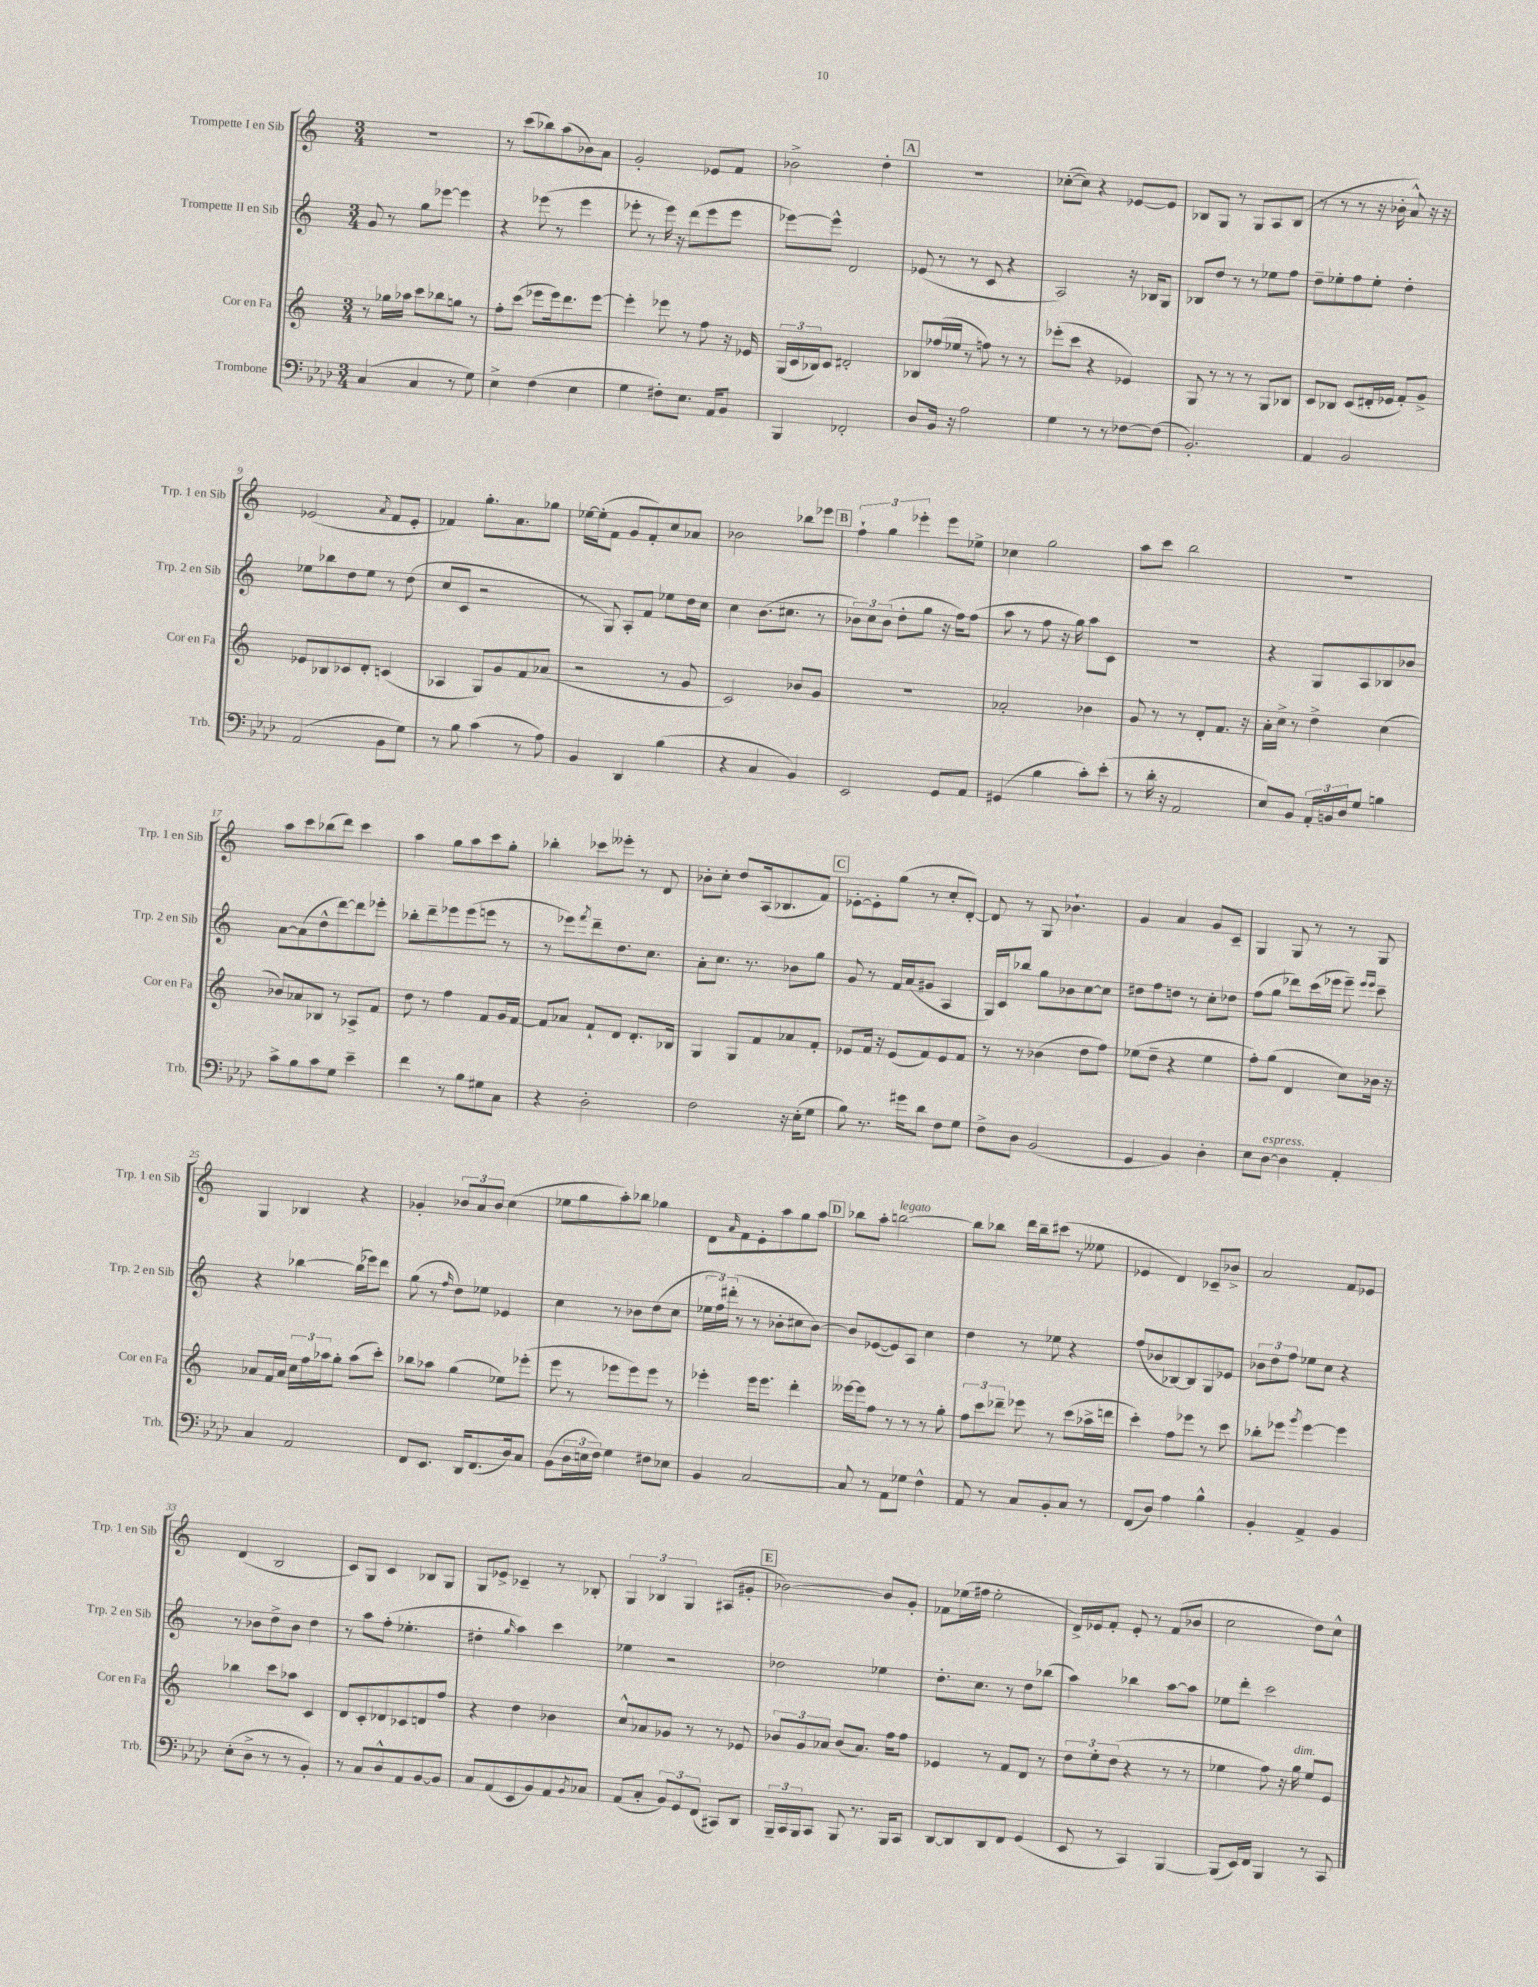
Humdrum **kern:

**kern	**kern	**kern	**kern
*part4	*part3	*part2	*part1
*staff4	*staff3	*staff2	*staff1
*I"Trombone	*I"Cor en Fa	*I"Trompette II en Sib	*I"Trompette I en Sib
*I'Trb.	*I'Cor en Fa	*I'Trp. 2 en Sib	*I'Trp. 1 en Sib
*clefF4	*clefG2	*clefG2	*clefG2
*k[b-e-a-d-]	*k[]	*k[]	*k[]
*M3/4	*M3/4	*M3/4	*M3/4
=1	=1	=1	=1
(4C/	8r	8g/	2.r
.	16gg-X\LL	8r	.
.	16aa-X\JJ	.	.
4C/	8ccc\L	8gg\L	.
.	8bb-X\	[8eee-X\J	.
8r	8ggn\J	4eee-\]	.
8G\)	8r	.	.
=2	=2	=2	=2
4E-^\	8ff'\L	4r	8r
.	(8ccc\J	.	(8ccc\L
(4F\	8eee-X\L	(8eee-X\	8bb-X\)
.	16eee-\k)	8r	(8aa\
.	8.ddd\	.	.
4E-\	.	4eee-\	8b-X\)
.	[8eee-\J	.	8a\J
=3	=3	=3	=3
4G\	4eee-'\]	8eee-X'\	2g'/
.	.	8r	.
8F#X'\L)	8eee-X\	16eee-\)	.
.	.	16r	.
8.E-\J	8r	(8ddd\L	.
.	8ff\	8eee-\	8e-X/L
16AA-/KL	.	.	.
8BB-/J	16r	8eee-\J	8f/J
.	16e-X/	.	.
=4	=4	=4	=4
4BBB-/	(24G/LL	[8eee-X\L)	2b-X^\
.	24c/	.	.
.	24B-X/J)	.	.
.	8c/J	8eee-^^\J]	.
2FF-X'/	2d#X'/	2d/	.
.	.	.	4dd'\
!!LO:REH:place=s1:t=A
=5	=5	=5	=5
8D-/L	8B-X/L	(8e-X/	2.r
16BB-/Jk	(16ff-X/L	8r	.
16r	16ee-X/JJ	.	.
2A-\	8r	8r	.
.	8ffn\)	8c/	.
.	8r	4r	.
.	8r	.	.
=6	=6	=6	=6
4G\	(8eee-X'\L	2A/)	([8cc-X'\L
.	8ccc\J	.	8cc-\J])
8r	4r	.	4r
8r	.	.	.
[8F-X\L	4e-X/)	16r	[8e-X/L
.	.	16B-X/KL	.
(8F-\J]	.	8G/J	8e-/J]
=7	=7	=7	=7
2.BB-'/)	8G/	8B-X/L	8B-X/L
.	8r	8dd/J	8G/J
.	8r	8r	8r
.	8r	8r	8G/L
.	8G/L	8ee-X\L	8A/
.	8B-X/J	8ff\J	(8B-/J
=8	=8	=8	=8
4AA-/	8c/L	8dd~\L	8r
.	8B-X/J	8ee-X'\	8r
2BB-/	(8c/L	8ff\	8r
.	16d#X'/L	8ee-'\J	16r
.	16e-X/JJ	.	16b-X'\
.	8f'/L)	4dd'\	8a^^/)
.	8g^/J	.	16r
.	.	.	16r
!!LO:LB:g=z
=9	=9	=9	=9
(2AA-/	8e-X/L	8ee-X\L	(2e-X/
.	8B-X/	8bb-X\	.
.	8c-X/	8dd\	.
.	8d'/J	8ee-\J	.
.	.	.	8qa/
8BB-\L	(4cn/	8r	8f/L
8G\J)	.	(8dd\	8e-'/J
=10	=10	=10	=10
8r	4A-X/	8cc/L	4f-X/)
8B-\	.	8c/J	.
(4c\	8G/L)	2r	8.gg'\L
.	8g/	.	.
.	.	.	8.a\
8r	8f/	.	.
8A-\)	(8a-X/J	.	8gg-X\J
=11	=11	=11	=11
4BB-/	2r	8r	[16ee-X\LL
.	.	.	(16ee-'\J]
.	.	8G/)	8f\J
4DD-/	.	8A'/L	8g/L
.	.	8f/J	8f'/)
(4B-\	8r	8ee-X\L	8cc/
.	8g/	16dd\L	8a-X/J
.	.	16cc\JJ	.
=12	=12	=12	=12
4r	2c/)	4cc\	2b-X\
4C/	.	(8.b\L	.
.	.	8.cc#X\J	.
4BB-/)	8b-X/L	.	8bb-X\L
.	8g/J	8r	8eee-X\J
!!LO:REH:place=s1:t=B
=13	=13	=13	=13
2EE-/	2.r	12b-X\L)	6ff`\
.	.	12cc\	.
.	.	(12b-\J	6gg\
.	.	8dd'\L	.
.	.	.	6eee-X'\
.	.	8gg\J	.
8GG/L	.	16r	8eee-\L
.	.	16ff\KL)	.
8AA-/J	.	(8ff\J	8ee-X^\J
=14	=14	=14	=14
(4GG#X/	2a-X'/	8aa\	4cc-X\
.	.	8r	.
4B-\	.	8ff\	2gg\
.	.	16r	.
.	.	16gg\)	.
8c'\L)	4b-X\	8aa\L	.
(8e-'\J	.	8c\J	.
=15	=15	=15	=15
8r	8g/	2.r	8aa\L
16d-'\	8r	.	8ccc\J
16r	.	.	.
2AA-/	8r	.	2bb\
.	8d'/L	.	.
.	8.f/J	.	.
.	16r	.	.
=16	=16	=16	=16
8E-/L)	16a'\LL	4r	2.r
.	16cc^\JJ	.	.
8BB-/J	8r	.	.
24AA-'/LL	4dd^\	8G/L	.
24BBn/	.	.	.
24D-/J	.	.	.
8G/J	.	8A/	.
4Bn\	(4cc\	8B-X/	.
.	.	8b-X/J	.
!!LO:LB:g=z
=17	=17	=17	=17
8c^\L	8b-X/L)	[8a\L	8aa\L
8B-\	8a-X/	(8a\]	8ccc\
8c\	8B-X/J	8dd^^\	(8bb-X\
8G\J	8r	[8ddd\)	8ddd\J)
4e-~\	8A-X^/L	8ddd\]	4ccc\
.	8f/J	8eee-X'\J	.
=18	=18	=18	=18
4f\	8dd\	8bb-X'\L	4aa\
.	8r	8ddd~\	.
8r	4ff\	8eee-X\	8gg\L
8B-\L	.	(8eee-\	8aa\
8G#X\	8f/L	8eeen\J	8ccc\
8C\J	16g/L	8r	8gg'\J
.	[16f/JJ	.	.
=19	=19	=19	=19
4r	8f/L]	8r	4bb-X'\
.	8a-X/J	8eee-X\L)	.
.	.	8qfff/	.
2D-'\	8f`/L	8ddd~\	8ccc-X\L
.	8d/J	8.dd\	8eee--X'\J
.	8.d'/L	.	8r
.	.	8.cc\J	.
.	.	.	8d/
.	16B-X/Jk	.	.
=20	=20	=20	=20
2F\	4G/	8a'\L	8b-X'\L
.	.	8.cc\J	8cc'\J
.	8G/L	.	8dd/L
.	.	8.r	.
.	8f/	.	(16A/k
.	.	.	8.B-X/
16r	8a-X/	8b-X\L	.
(16E-'\KL	.	.	.
8G\J	8f'/J	8gg\J	8f/J)
!!LO:REH:place=s1:t=C
=21	=21	=21	=21
8B-\)	8e-X/L	8g/	[8e-X'\L
8.r	16f/Jk	8r	8e-'\]
.	16r	.	.
.	(8e-/L	16f/LL	(8gg\J
16g#X\KL	.	(16a/J	.
8d-\J	8f/)	8g#X/J	8r
8F\L	8e-/	4A/	8cc'/L
8G\J	8f/J	.	[8d'/J)
=22	=22	=22	=22
8F^\L	8r	16G/LL)	8d/]
.	.	16c/J	.
8D-\J	8r	8bb-X/J	8r
(2BB-/	(4b-X\	8gg\L	8G/
.	.	8b-X\	4.b-X`\
.	8dd\L	[8cc\	.
.	8ff\J)	8cc\J]	.
=23	=23	=23	=23
4GG/	(8ee-X\L	8dd#X\L	4g/
.	8dd~\J	8ff\	.
4BB-/)	4r	8ddn\J	4a/
.	.	8r	.
4D-'\	4ee-\	8cc'\L	8g/L
.	.	8dd-X\J	8c~/J
=24	=24	=24	=24
8E-\L	8ff'\L)	(8ff\L	4G/
!LO:TX:a:i:t=espress.	!	!	!
[8D-\J	(8gg\J	8gg\J	.
4D-\]	4d/	8ddd-X\L)	8G/
.	.	(16ccc\L	8r
.	.	16eee-X\JJ	.
4AA-'/	8cc\L)	8eee-~\)	8r
.	.	16qqeee-/LL	.
.	.	16qqeee-/JJ	.
.	16b-X\Jk	8ccc~\	8G/
.	16r	.	.
!!LO:LB:g=z
=25	=25	=25	=25
4C/	8a-X/L	4r	4G/
.	16f/L	.	.
.	16a-/JJ	.	.
2AA-/	24cc\LL	[4bb-X\	4B-X/
.	24ff\	.	.
.	24aa-X\J	.	.
.	8gg'\J	.	.
.	(8aa-\L	(16bb-\LL]	4r
.	.	16eee-X\J)	.
.	8ccc'\J)	8ddd\J	.
=26	=26	=26	=26
8FF/L	8bb-X\L	(8gg\	4g-X'/
8.EE-/J	8aa-X\J	8r	.
.	.	16qqff/	.
.	(4gg\	8dd\L)	12b-X/L
16DD-/KL	.	.	.
.	.	.	12a/
(8.FF/	.	8ee-X\J	.
.	.	.	12b-/J
.	8ee-X\L)	4e-X/	(4cc\
16D-/k)	.	.	.
8C/J	(8eee-X'\J	.	.
=27	=27	=27	=27
(8BB-\L	8eee\	4cc\	8ee-X\L
24D-\L	8r	.	8gg\
24En\	.	.	.
24F\JJ)	.	.	.
4G\	8eee-X\L	8r	8aa'\)
.	8eee-\)	8b-X\L	8bb-X\J
8F#X\L	8eee-\J	(8dd\	4gg-X\
8E-X\J	8r	8cc\J	.
=28	=28	=28	=28
4BB-/	4eee-X'\	24ee-X\LL	8d\L
.	.	24ff\)	.
.	.	(24ddd#X'\JJ	.
.	.	.	16qqa/
.	.	8r	8f\
[2C/	16eee-\KL	8r	8e'\
.	8.eee-\J	.	.
.	.	8b-X'\L	8aa\
.	4ddd'\	8cc#X\	8gg\
.	.	[8b-\J)	8aa\J
!!LO:REH:place=s1:t=D
=29	=29	=29	=29
8C/]	[16eee--X\LL	8b-/L]	8bb-X\L
.	16eee--\J]	.	.
8r	8ff\J	([8e-X/	8aa'\J
!	!	!	!LO:TX:a:i:t=legato
8AA-\L	8r	8e-/])	[2bbn\
8G-X\J	8r	8A/J	.
4F^^\	8r	4cc\	.
.	8gg'\	.	.
=30	=30	=30	=30
8AA-/	12ff\L	4dd\	8bb\L]
.	12ccc\	.	.
8r	.	.	8bb-X\J
.	12ddd-X~\J	.	.
8C/L	8eee-X\	8r	16ddd\LL
.	.	.	16bb-~\J
8BB-'/	8r	8ee-X\	(8ccc#X\J
8C/J	(8ccc\L	4r	8r
8r	16aa-X^\L	.	8ee--X\
.	16dddn\JJ	.	.
=31	=31	=31	=31
(8FF/L	4ccc'\)	(8ff/L	4e-X/
8D-/J)	.	8b-X/	.
4A-\	8ff\L	[8B-X/)	4d/)
.	8eee-X\J	8B-/]	.
4B-^^\	8r	8G/	8c-X~/L
.	8ccc\	8e-X/J	8b-X^/J
=32	=32	=32	=32
4BB-'/	8bb-X'\L	12b-X\L	2a/
.	.	12dd\	.
.	8eee-X\J	.	.
.	.	12ff\J	.
.	8qggg/	.	.
4AA-^/	[4eee-\	8ee-X\L	.
.	.	8cc\J	.
4BB-/	4eee-\]	4r	8f/L
.	.	.	8e-X/J
!!LO:LB:g=z
=33	=33	=33	=33
(8E-'\L	4bb-X\	8r	(4d/
8D-^\J	.	8b-X\L	.
8r	8ccc\L	8dd^\	2B/
8r	8aa-X\J	8b-\J	.
4BB-'/)	4c/	4dd\	.
=34	=34	=34	=34
8r	8d/L	8r	8c/L)
8C/L	8c'/	8aa\L	8G/J
8D-^^/	8d-X/	(8ff'\J	4c/
8AA-/	8c-X/	4.ee-X'\	.
[8BB-/	8dn/	.	8B-X/L
8BB-/J]	8ff/J	.	8G/J
=35	=35	=35	=35
8C/L	4r	4dd#X'\	8G/L
(8AA-/	.	.	8e-X^/J
.	.	16qqgg/	.
8EE-/	4dd\	4aa\)	4c-X~/
8BB-/)	.	.	.
8AA-/	4b-X\	4ccc\	8r
8qBB-/	.	.	.
8C-X/J	.	.	8B-X'/
=36	=36	=36	=36
(8AA-/L	8cc^^/L	4ee-X\	6G/
8C'/J	8a-X/	.	.
.	.	.	6B-X/
12BB-/L)	8g-X/J	2r	.
12GG/	.	.	6G/
.	8r	.	.
(12FF/J	.	.	.
8CC#X/L)	8r	.	(8A#X/L
8DD-/J	8e-X/	.	8g#X'/J
!!LO:REH:place=s1:t=E
=37	=37	=37	=37
24BBB-~/LL	12b-X/L	2dd-X\	[2b-X\)
24CC/	.	.	.
24BBB-/J	12g/	.	.
8CC/J	.	.	.
.	12a-X/J	.	.
8BBB-/	(8b-/L	.	.
8.r	8.a-/J)	.	.
.	.	4ee-X\	8b-/L]
16BBB-/KL	16ff\KL	.	.
8CC/J	8ff\J	.	8g'/J
=38	=38	=38	=38
[8DD-/L	4e-X/	8.dd'\L	8f-X\L
8DD-/]	.	.	(16ee-X\L
.	.	8.cc\J	16ff#X\JJ
8DD-/	8r	.	2ee-'\
8FF/J	8f/L	8r	.
(4GG/	8d/J	8dd\L	.
.	8r	(8bb-X\J	.
=39	=39	=39	=39
8EE-/	12dd\L	4aa\)	16d^/LL)
.	.	.	16e-X/J
.	12ee'\	.	.
8r	.	.	8f'/J
.	(12dd\J	.	.
4CC/)	4r	4bb-X\	8e-'/
.	.	.	8r
[4BBB-/	8r	[8aa\L	(8f/L
.	8r	8aa\J]	8b-X/J
=40	=40	=40	=40
(8BBB-/L]	4ee-X\	8ee-X\L	2cc\
16EE-/L)	.	8ddd'\J	.
16FF/JJ	.	.	.
4BBB-/	8ff\)	2ccc\	.
.	16r	.	.
!	!LO:TX:a:i:t=dim.	!	!
.	16gg\	.	.
8r	8ee-/L	.	8dd\L)
8CC/	8e/J	.	8cc^^\J
==	==	==	==
*-	*-	*-	*-
